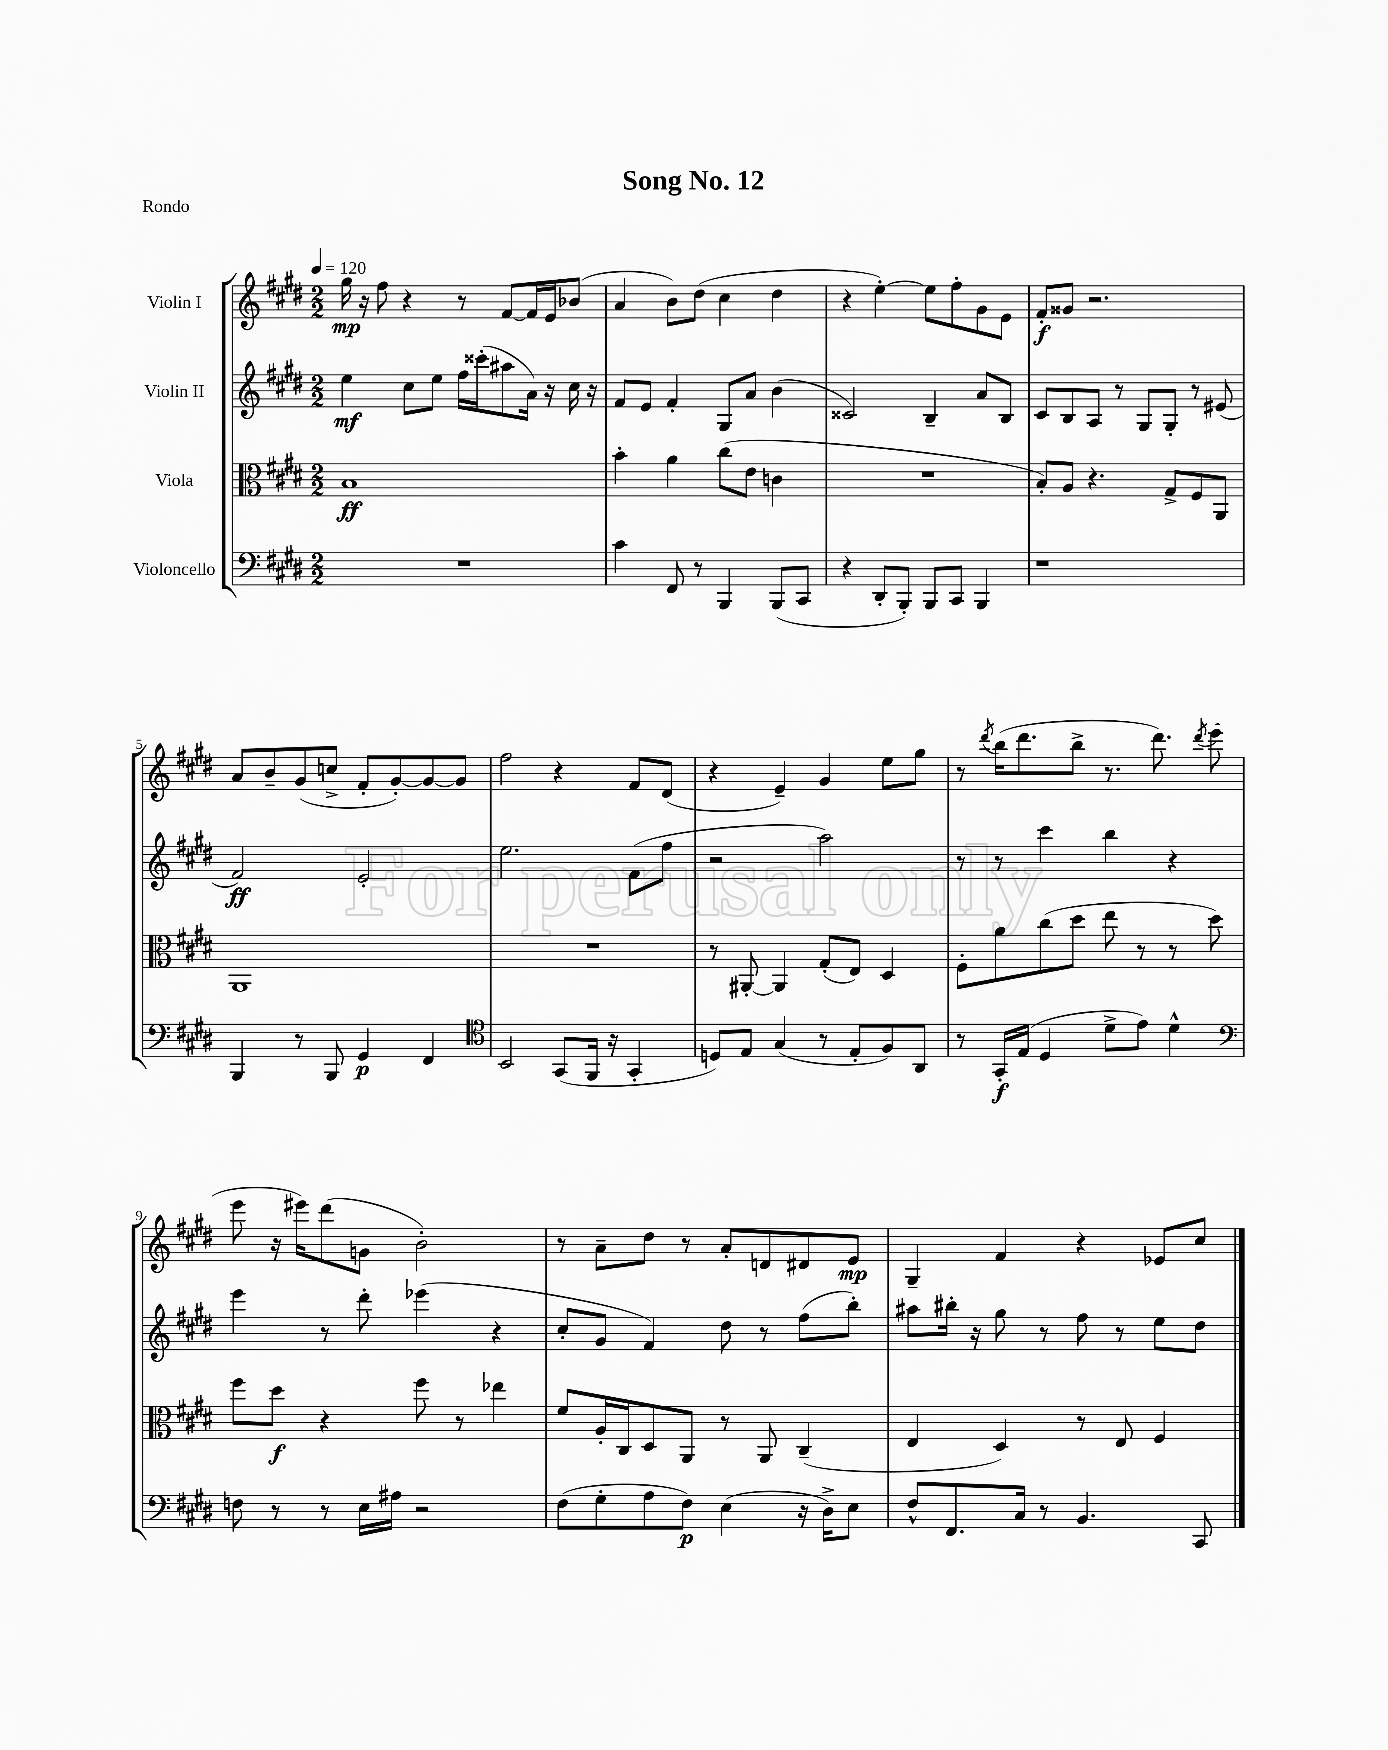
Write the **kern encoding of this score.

**kern	**kern	**kern	**kern
*staff4	*staff3	*staff2	*staff1
*clefF4	*clefC3	*clefG2	*clefG2
*k[f#c#g#d#]	*k[f#c#g#d#]	*k[f#c#g#d#]	*k[f#c#g#d#]
*M2/2	*M2/2	*M2/2	*M2/2
*MM120	*MM120	*MM120	*MM120
1r	1B	4ee	16gg#
.	.	.	16r
.	.	.	8ff#
.	.	8cc#	4r
.	.	8ee	.
.	.	16ff#	8r
.	.	(16ccc##'	.
.	.	8aa#	[8f#
.	.	16a)	16f#]
.	.	16r	16e
.	.	16cc#	(8b-
.	.	16r	.
=	=	=	=
4c#	4b'	8f#	4a
.	.	8e	.
8FF#	4a	4f#'	8b)
8r	.	.	(8dd#
4BBB	(8cc#	8G#	4cc#
.	8e	8a	.
(8BBB	4c	(4b	4dd#
8CC#	.	.	.
=	=	=	=
4r	1r	2c##)	4r
8DD#'	.	.	[4ee')
8BBB')	.	.	.
8BBB	.	4B~	8ee]
8CC#	.	.	8ff#'
4BBB	.	8a	8g#
.	.	8B	8e
=	=	=	=
1r	8B')	8c#	8f#'
.	8A	8B	8g##
.	4.r	8A	2.r
.	.	8r	.
.	.	8G#	.
.	8G#^	8G#'	.
.	8F#	8r	.
.	8AA	(8e#	.
=	=	=	=
4BBB	1AA	2f#)	8a
.	.	.	8b~
8r	.	.	(8g#
8BBB	.	.	8cc^
4GG#	.	2e'	8f#'
.	.	.	[8g#')
4FF#	.	.	8g#_
.	.	.	8g#]
=	=	=	=
*clefC4	*	*	*
2BB	1r	2.ee	2ff#
(8GG#	.	.	4r
16FF#	.	.	.
16r	.	.	.
4GG#'	.	(8f#	8f#
.	.	8ff#	(8d#
=	=	=	=
8D)	8r	2r	4r
8E	[8AA#'	.	.
(4G#	4AA#]	.	4e~)
8r	(8G#'	2aa)	4g#
8E'	8E)	.	.
8F#)	4D#	.	8ee
8AA	.	.	8gg#
=	=	=	=
8r	8F#'	8r	8r
.	.	.	8qddd#
16GG#'	8a	8r	(16bb
(16E	.	.	8.ddd#
4D#	(8cc#	4ccc#	.
.	8dd#	.	8bb^
8d#^	8ee	4bb	8.r
8e)	8r	.	.
.	.	.	8.ddd#)
4d#^^	8r	4r	.
.	.	.	8qddd#
.	8dd#)	.	(8eee
=	=	=	=
*clefF4	*	*	*
8F	8ff#	4eee	8eee
8r	8dd#	.	16r
.	.	.	16eee#)
8r	4r	8r	(8ddd#
16E	.	8ddd#'	8g
16A#	.	.	.
2r	8ff#	(4eee-	2b')
.	8r	.	.
.	4ee-	4r	.
=	=	=	=
(8F#	8f#	8cc#'	8r
8G#'	16A'	8g#	8a~
.	16C#	.	.
8A	8D#	4f#)	8dd#
8F#)	8AA	.	8r
(4E	8r	8dd#	8a'
.	8AA	8r	8d
16r	(4C#~	(8ff#	8d#
16D#^)	.	.	.
8E	.	8bb')	8e
=	=	=	=
8F#^^	4E	8aa#	4G#~
8.FF#	.	16bb#'	.
.	.	16r	.
.	4D#)	8gg#	4f#
16C#	.	.	.
8r	.	8r	.
4.BB	8r	8ff#	4r
.	8E	8r	.
.	4F#	8ee	8e-
8CC#	.	8dd#	8cc#
==	==	==	==
*-	*-	*-	*-
